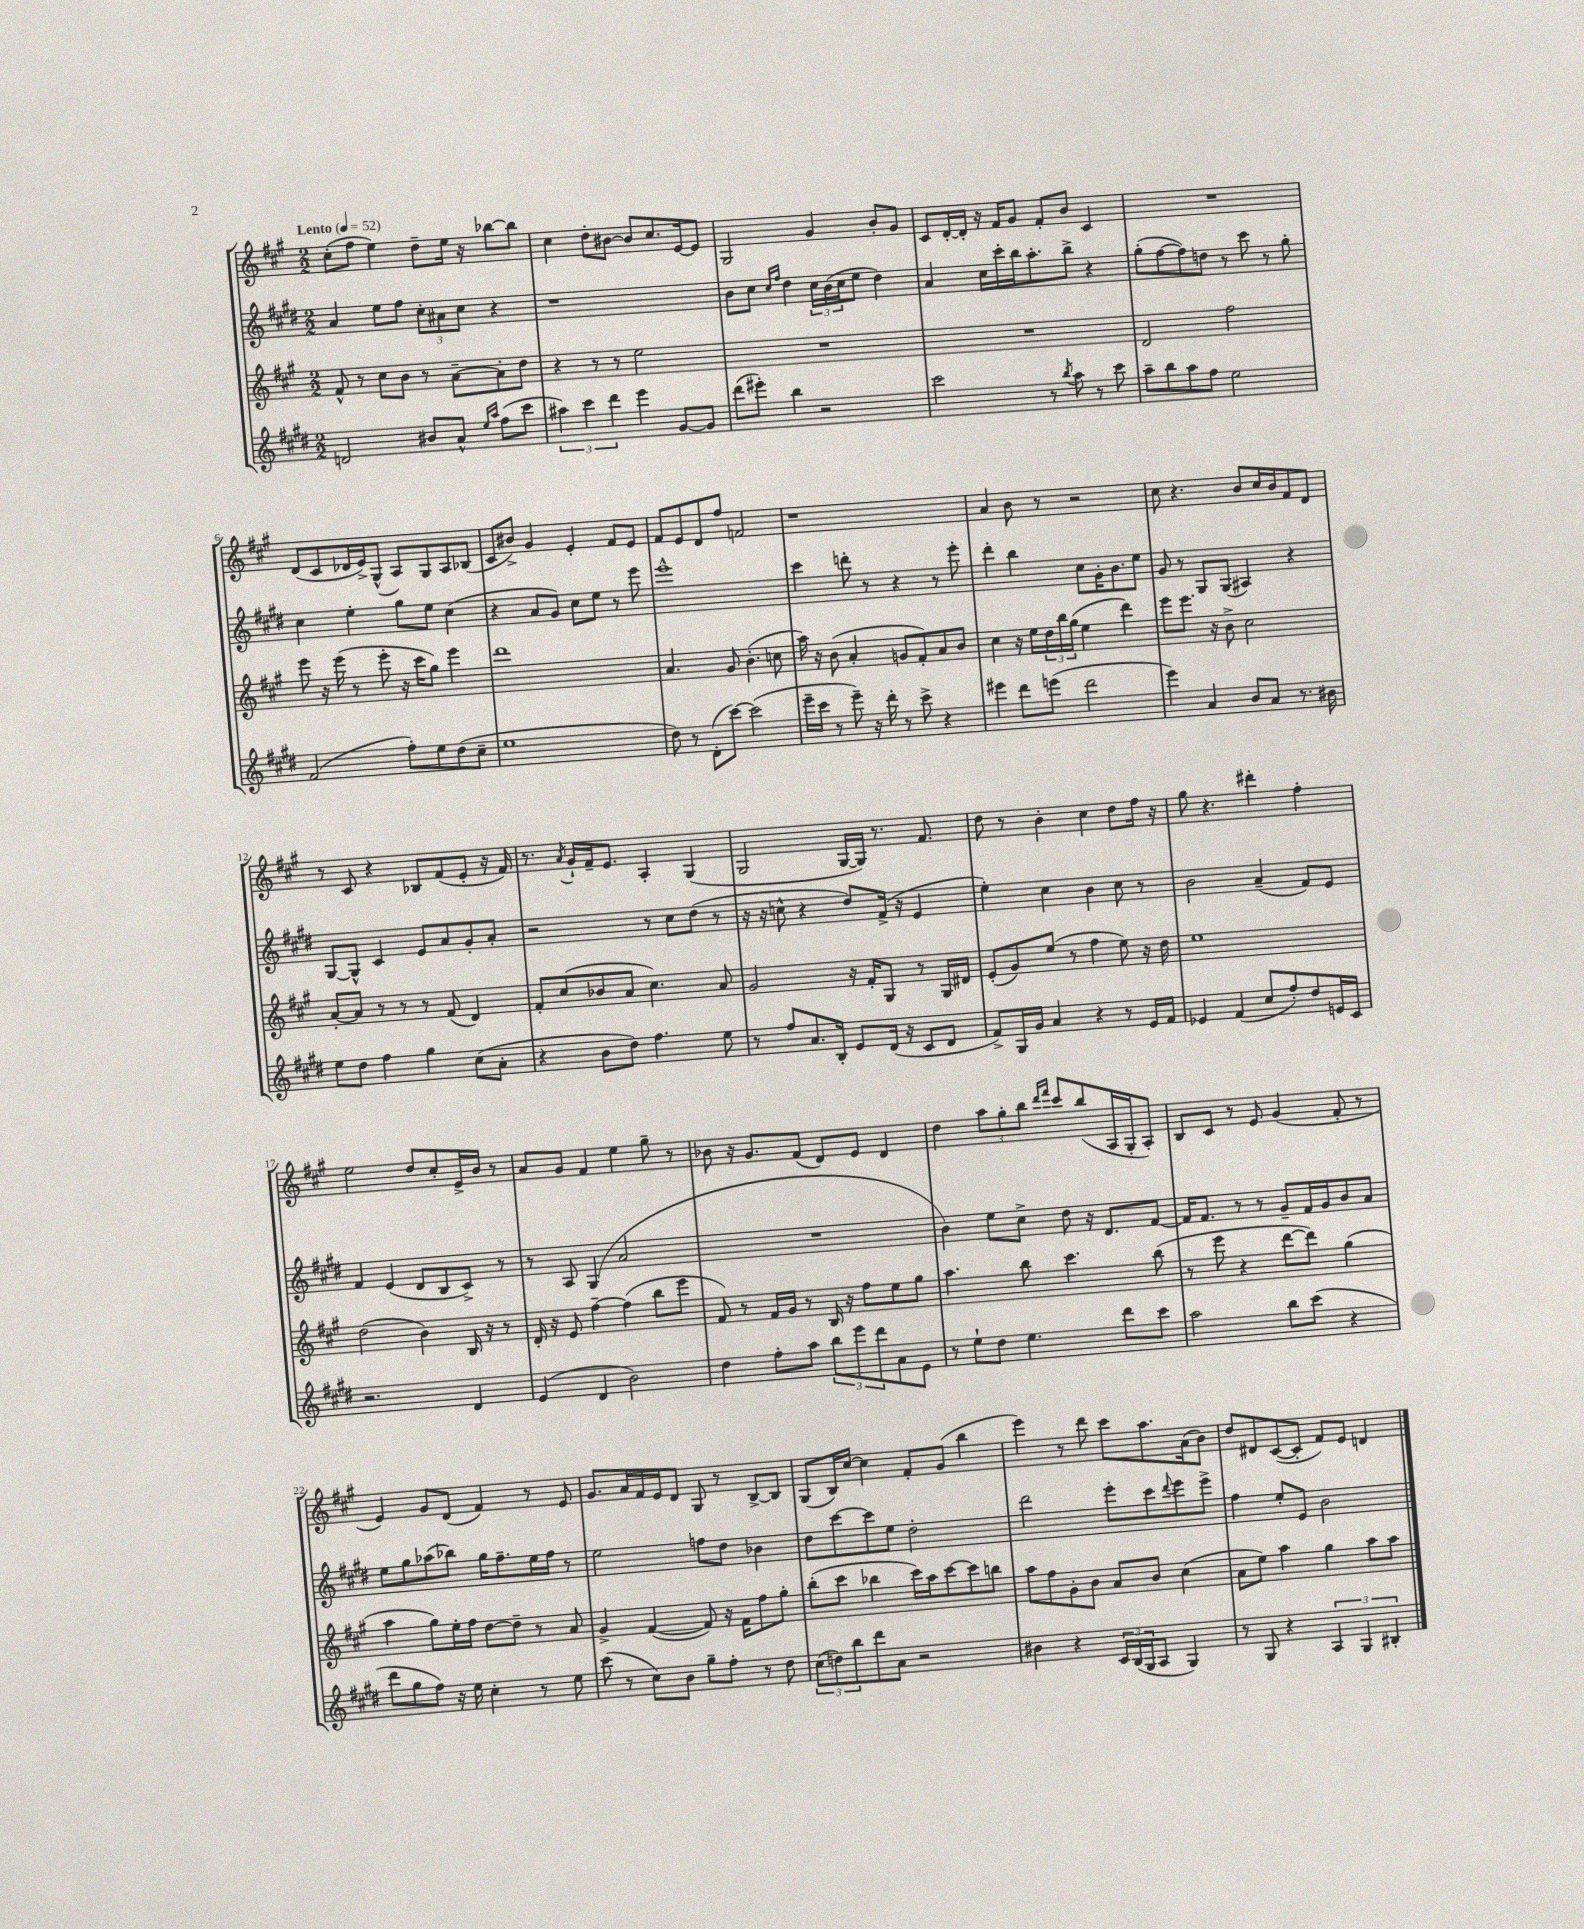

**kern	**kern	**kern	**kern
*staff4	*staff3	*staff2	*staff1
*clefG2	*clefG2	*clefG2	*clefG2
*k[f#c#g#d#]	*k[f#c#g#]	*k[f#c#g#d#]	*k[f#c#g#]
*M2/2	*M2/2	*M2/2	*M2/2
*MM52	*MM52	*MM52	*MM52
2d/	8f#^^/	4a/	(8cc#'\L
.	8r	.	8ff#\J
.	8cc#\L	8ee\L	4ee\)
.	8b\J	8ff#\J	.
8b#/L	8r	12cc#'\L	8dd~\L
.	.	12a#\	.
8a^^/J	[8a~\L	.	16ee\Jk
.	.	12cc#\J	.
.	.	.	16r
16qqee/LL	.	.	.
16qqaa/JJ	.	.	.
(8ff#\L	8a'\]	4r	[8bb-\L
8ccc#\J	8dd\J	.	8bb-\]J
=	=	=	=
6aa#\)	4r	1r	4cc#\
6ccc#\	.	.	.
.	8r	.	8dd'\L
6ddd#\	.	.	.
.	8r	.	[8b#\J
4eee\	2ee\	.	8b#/]L
.	.	.	8.cc#/
[8g#/L	.	.	.
.	.	.	[16e/k
8g#/]J	.	.	8e/]J
=	=	=	=
(8ddd#\L	1r	8b\L	2G#/
8eee#'\J)	.	8cc#\J	.
.	.	16qqcc#/LL	.
.	.	16qqff#/JJ	.
4bb\	.	4dd#\	.
2r	.	24cc#\LL	4g#/
.	.	(24b\	.
.	.	24cc#\J	.
.	.	8ee\J	.
.	.	4dd#\)	8b'/L
.	.	.	8g#/J
=	=	=	=
2ccc#\	1r	4a/	8c#/L
.	.	.	[16d'/L
.	.	.	16d'/]JJ
.	.	16cc#\LL	16r
.	.	16ccc#'\	16f#/LK
.	.	16bb\J	8g#/J
.	.	8.aa'\	.
8r	.	.	8f#'/L
8qbb/	.	.	.
8aa\	.	8bb^\J	8b/J
8r	.	4r	4c#/
8ccc#\	.	.	.
=	=	=	=
8aa~\L	2d/	(8gg#'\L	1r
8bb\	.	[8ff#\	.
8aa\	.	8ff#\])	.
8ff#\J	.	8dd\J	.
2ee\	2ff#\	8r	.
.	.	8ccc#\	.
.	.	8r	.
.	.	8gg#'\	.
=	=	=	=
(2f#/	8eee\	4cc#\	(8d/L
.	16r	.	8c#/
.	(16eee\	.	.
.	8r	4ee'\	16d-/L
.	.	.	16e^/J)
.	8eee'\	.	(8G#^^/J
8ff#'\L)	16r	8gg#\L	8A/L)
.	16ccc#\LK	.	.
8ee\	8gg#\J)	8ee\J	8G#/
(8dd#\	4eee\	(4cc#\	8A/
8cc#~\J	.	.	(8B-/J
=	=	=	=
1ee	1ddd	4r	8c#/L
.	.	.	8b#^/J)
.	.	8a/L	4g#/
.	.	8g#/J)	.
.	.	8cc#\L	4e'/
.	.	8ee\J	.
.	.	8r	8f#/L
.	.	8eee\	8e/J
=	=	=	=
8dd#\)	4.a/	1eee^^	8f#/L
8r	.	.	8e/
(8d#'\L	.	.	8d/
[8ccc#\J)	8g#/	.	8ff#/J
(2ccc#\]	(4.b'\	.	2f/
.	8cc\	.	.
=	=	=	=
16eee~\LL	16aa\)	4ccc#\	1r
16ccc#\JJ	16r	.	.
8r	(8b\	.	.
8eee~\)	4a'/	8ddd'\	.
16r	.	8r	.
16ddd#'\	.	.	.
8r	8g/L	4r	.
8ccc#^\	8f#'/)	.	.
4r	8a/	8r	.
.	8b/J	8eee'\	.
=	=	=	=
4eee#\	4cc#\	4ddd#'\	4a/
8ddd#\L	16r	4bb\	8b\
.	16ee\LL	.	.
(8eee\J	24dd\	.	8r
.	24bb\	.	.
.	(24gg#\JJ	.	.
2ddd#\	4ee\	8cc#\L	2r
.	.	16g#'\K	.
.	.	8.b\	.
.	4ddd\)	.	.
.	.	8ee\J	.
=	=	=	=
4eee\)	8eee\L	8g#/	8cc#\
.	8.eee\J	8r	4.r
4a/	.	8G#/L	.
.	16r	.	.
.	8b^\	(8G#/J	.
8b/L	2cc#\	4A#/)	8b/L
8a/J	.	.	16cc#/L
.	.	.	16b/J
8.r	.	4r	8f#/
.	.	.	8d/J
16b#\	.	.	.
=	=	=	=
8ee\L	[8a'/L	[8G#/L	8r
8dd#\J	8a/]J	8G#^^/]J	8c#/
4ff#\	8r	4c#/	4r
.	8r	.	.
4gg#\	8r	8e/L	8B-/L
.	(8f#/	8a/	(8f#/
(8cc#\L	4d/)	8g#'/	8e'/J
8a'\J	.	8a'/J	16r
.	.	.	16f#/)
=	=	=	=
4r	8f#'/L	2r	8.r
.	(8cc#/	.	.
.	.	.	8qa/
.	.	.	16g#`/LL
8b\L	8b-/	.	16f#~/J
.	.	.	8.e/J
8dd#\J)	8a/J	.	.
4.ff#\	4.cc#\)	8r	4A'/
.	.	8cc#\L	.
.	.	(8dd#\J	(4G#/
8ee\	8a/	8r	.
=	=	=	=
8r	2g#/	16r	2G#/
.	.	16r	.
8ff#/L	.	8cc^^\	.
8.a/	.	4r	.
16B'/Jk	.	.	.
8e/L	16r	8dd#/L)	[16G#/LL
.	16f#'/LK	.	16G#/]JJ)
(16d#/Jk	8G#/J	(16f#^/Jk	8.r
16r	.	16r	.
8c#/L	8r	4e/	.
.	.	.	8.f#/
8d#/J	16G#/LL	.	.
.	16d#/JJ	.	.
=	=	=	=
8f#^/L)	(8e'/L	4ee'\)	8dd\
16G#/L	8g#/)	.	8r
16g#/JJ	.	.	.
4a/	(8ee/J	4cc#\	4b'\
.	8r	.	.
4r	4ff#\	4b\	4cc#\
8r	8ee\)	8cc#\	8dd\L
16e/LL	16r	8r	16ff#\Jk
16f#/JJ	16dd\	.	16r
=	=	=	=
4e-/	1ee	2b\	8gg#\
.	.	.	4.r
(4f#/	.	.	.
8cc#/L	.	(4a~/	4ddd#'\
8ff#'/)	.	.	.
8dd#/	.	8f#/L)	4ff#'\
16e/L	.	8e/J	.
16c#/JJ	.	.	.
=	=	=	=
2.r	(2dd\	4f#/	2ee\
.	.	(4e/	.
.	4b\)	8d#/L	8dd/L
.	.	8B/	8cc#'/
4d#/	16B/	8c#^/J)	16e^/L
.	16r	.	16b/JJ
.	8r	8r	8r
=	=	=	=
(4e/	16d'/	8r	8a/L
.	16r	.	.
.	8e/	8A/	8g#/J
4d#/	[4ff#~\	(4G#/	4f#/
2b\)	(4ff#\]	2a/	4ee\
.	8bb\L	.	8gg#~\
.	8eee\J	.	8r
=	=	=	=
4dd#\	8f#/)	1r	8b-\
.	8r	.	16r
.	.	.	8.g#/L
8ff#'\L	16f#/LL	.	.
.	16g#/JJ	.	.
8aa\J	8r	.	(8f#/J
12bb\L	16B/	.	8d/L)
.	16r	.	.
12eee\	.	.	.
.	8ff#\L	.	8e/J
12ddd#\	.	.	.
8a\	8ee\	.	4d/
8e\J	8gg#\J	.	.
=	=	=	=
8r	4.aa\	4b\)	4dd\
8ee`\L	.	.	.
8dd#\J	.	8ee\L	12aa\L
.	.	.	12gg#'\
4.ee\	8bb\	8cc#^\J	.
.	.	.	12bb\J
.	.	.	16qqddd/LL
.	.	.	16qqfff#/JJ
.	4.ccc#\	8dd#\	8ccc#/L
.	.	16r	(8bb/
.	.	8.d#/L	.
8ddd#\L	.	.	16A/L
.	.	.	16G#'/J
8ccc#\J	(8bb\	[8f#/J	8A'/J)
=	=	=	=
2aa\	8r	16f#/]LK	8B/L
.	.	8.f#/J	.
.	8eee\	.	8c#/J
.	4r	8r	8r
.	.	8r	8e/
8bb\L	[8ddd\L	8g#~/L	(4g#/
(8ccc#\J	8ddd\]J)	16f#/L	.
.	.	16g#/J	.
4r	(4gg#\	8b/	8f#'/
.	.	8a/J	8r
=	=	=	=
8ddd#\L	4aa\	8ee\L	4e/)
8gg#\	.	8gg#\	.
8ff#\J)	8gg#\L)	(8aa-\	8g#/L
16r	16ee'\L	8bb-\J)	(8d/J
16ee\	16ff#\JJ	.	.
4cc#'\	[8dd\L	16gg#\LK	4f#/)
.	.	8.ff#~\	.
.	8dd~\]J	.	.
8r	8r	16ee\L	8r
.	.	16ff#\JJ	.
8ee\	8a/	8r	8e/
=	=	=	=
(8ccc#\	4g#^/	2ee\	8.g#/L
8r	.	.	.
.	.	.	16a/L
8cc#\L)	([4f#/	.	16f#/
.	.	.	16e/J
8b\J	.	.	8d/J
8gg#~\L	8f#/])	8ff\L	8G#/
8ff#'\J	16r	8dd#\J	8r
.	16f#\LK	.	.
8r	8ff#\	4b-\	[8B^/L
8dd#\	8gg#'\J	.	8B/]J
=	=	=	=
(12cc#\L	(8bb'\L	8dd#\L	(8G#/L
12dd\)	.	.	.
.	8ccc#\J	[8ccc#\	16B/L)
12bb\	.	.	.
.	.	.	[16cc#/JJ
8ddd#\	4bb-\	8ccc#\]	4cc#\]
8a\J	.	8ee\J	.
2r	16ccc#\LL)	2dd#'\	8f#'/L
.	16aa\J	.	.
.	[8ccc#\	.	(8g#/J
.	8ccc#\]	.	4bb\
.	8bb\J	.	.
=	=	=	=
4b#\	8aa\L	2ddd#\	4eee\)
.	8ff#\	.	.
4r	8g#'\	.	8r
.	8b\J	.	8ddd\
24c#/LL	8a/L	8eee'\L	8ccc#\L
(24B/	.	.	.
24G#/J	.	.	.
8A/J	8b/J	8ccc#\	8.aa\
.	.	8qqddd#/	.
4G#/)	(4cc#\	8eee\	.
.	.	.	(16a\k
.	.	8eee^\J	8b\J)
=	=	=	=
8r	8a\L	4ff#\	8dd/L
8G#/	8ee\J)	.	8d#/
4r	4aa\	8ee'/L	([8c#/
.	.	8e/J	8c#'/]J
6A/	4gg#\	2b\	8f#/L)
.	.	.	8e/J
6G#/	.	.	.
.	8aa\L	.	4d/
6B#'/	.	.	.
.	8aa\J	.	.
==	==	==	==
*-	*-	*-	*-
